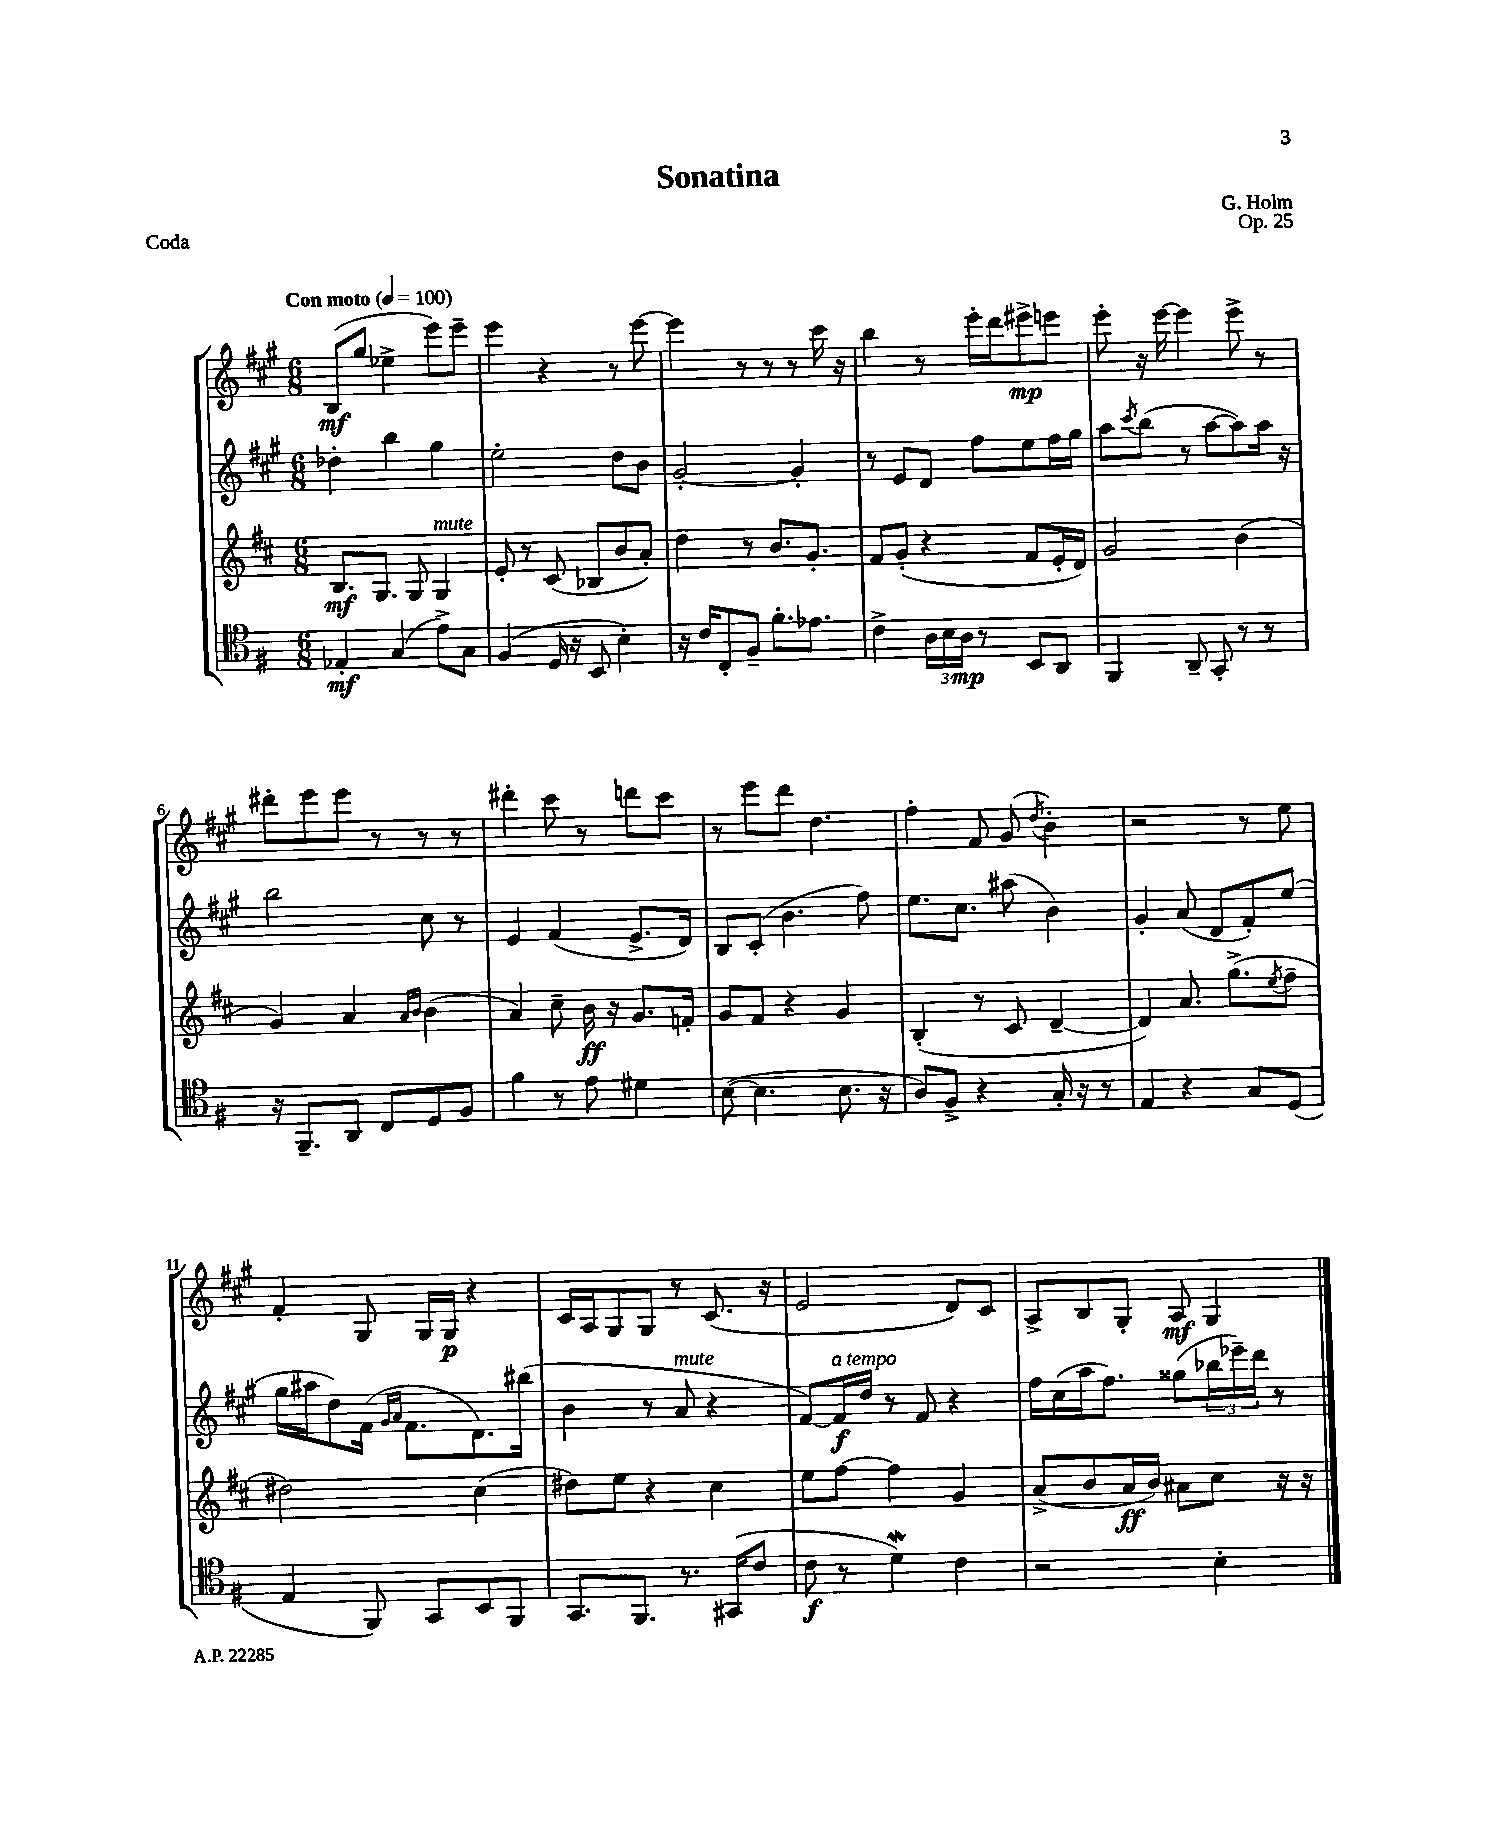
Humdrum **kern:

**kern	**kern	**kern	**kern
*staff4	*staff3	*staff2	*staff1
*clefC4	*clefG2	*clefG2	*clefG2
*k[f#]	*k[f#c#]	*k[f#c#g#]	*k[f#c#g#]
*M6/8	*M6/8	*M6/8	*M6/8
*MM100	*MM100	*MM100	*MM100
4E-'	8.B	4dd-'	(8B
.	.	.	8gg#
.	8.G	.	.
(4G	.	4bb	4ee-^
.	8G	.	.
8e^)	4G	4gg#	8eee)
8G	.	.	8eee~
=	=	=	=
(4F#	8e'	2ee'	4eee
.	8r	.	.
16D	(8c#	.	4r
16r	.	.	.
8BB	8B-	.	.
4B')	8b	8dd	8r
.	8a')	8b	[8eee
=	=	=	=
16r	4dd	[2g#'	4eee]
16c	.	.	.
8C'	.	.	.
8F#~	8r	.	8r
8.f#'	8.b	.	8r
.	.	4g#']	8r
8.e-	8.g'	.	.
.	.	.	16ccc#
.	.	.	16r
=	=	=	=
4c^	8f#	8r	4bb
.	(8g'	8e	.
24A	4r	8d	8r
24B	.	.	.
24A	.	.	.
8r	.	8ff#	16eee'
.	.	.	16ddd
8BB	8f#	8ee	8eee#^
8AA	16e'	16ff#	8eee
.	16d)	16gg#	.
=	=	=	=
4FF#	2g	8aa	8eee'
.	.	8qccc#	.
.	.	(8bb	16r
.	.	.	[16eee
8AA~	.	8r	4eee]
8GG'	.	[8aa	.
8r	(4b	8aa])	8eee^
8r	.	16aa	8r
.	.	16r	.
=	=	=	=
16r	4g)	2bb	8ddd#'
8.FF#~	.	.	.
.	.	.	8eee
8AA	4a	.	8eee
8C	.	.	8r
.	16qqa	.	.
.	16qqb	.	.
8D	(4b	8cc#	8r
8F#	.	8r	8r
=	=	=	=
4f#	4a)	4e	4ddd#'
8r	8cc#~	(4f#	8ccc#
8e	16b	.	8r
.	16r	.	.
4d#	8.g	8.e^	8ddd
.	.	.	8ccc#
.	16f'	16d)	.
=	=	=	=
([8B	8g	8B	8r
4.B]	8f#	(8c#'	8eee
.	4r	4.b	8ddd
.	.	.	4.dd
8.B	4g	.	.
.	.	8ff#)	.
16r	.	.	.
=	=	=	=
8A)	(4B'	8.ee	4ff#'
8F#^	.	.	.
.	.	8.cc#	.
4r	8r	.	8f#
.	8c#	(8aa#	(8g#
.	.	.	8qdd
16G'	[4d~	4b)	4b')
16r	.	.	.
8r	.	.	.
=	=	=	=
4E	4d])	4g#'	2r
4r	8.a	(8a	.
.	.	8d	.
.	(8.gg^	.	.
8G	.	8f#')	8r
.	8qee	.	.
(8D	8ff#~	(8ee	8ee
=	=	=	=
4E	2dd#)	16gg#	4f#'
.	.	16aa#	.
.	.	8dd)	.
8FF#)	.	(16f#	8G#
.	.	16qqg#	.
.	.	16qqa	.
.	.	8.f#	.
8GG	.	.	16G#
.	.	.	16G#
8BB	(4cc#	8.d)	4r
8FF#	.	.	.
.	.	(16bb#	.
=	=	=	=
8.GG	8dd#)	4b	16c#
.	.	.	16A
.	8ee	.	8G#
8.FF#	.	.	.
.	4r	8r	8G#
8.r	.	8a	8r
.	4cc#	4r	(8.c#
(16GG#	.	.	.
8c	.	.	.
.	.	.	16r
=	=	=	=
8c	8ee	[8f#)	2e
8r	[8ff#	16f#]	.
.	.	16dd	.
4d)	4ff#]	8r	.
.	.	8f#	.
4c	4g	4r	8d)
.	.	.	8c#
=	=	=	=
2r	(8a^	16ff#	8A^
.	.	(16cc#	.
.	8b	16aa	8B
.	.	8.ff#)	.
.	16a	.	8G#'
.	16b)	.	.
.	8a#	(8gg##	8A
4B'	8cc#	24bb-	4G#
.	.	24eee-~)	.
.	.	24ddd	.
.	16r	8r	.
.	16r	.	.
==	==	==	==
*-	*-	*-	*-
